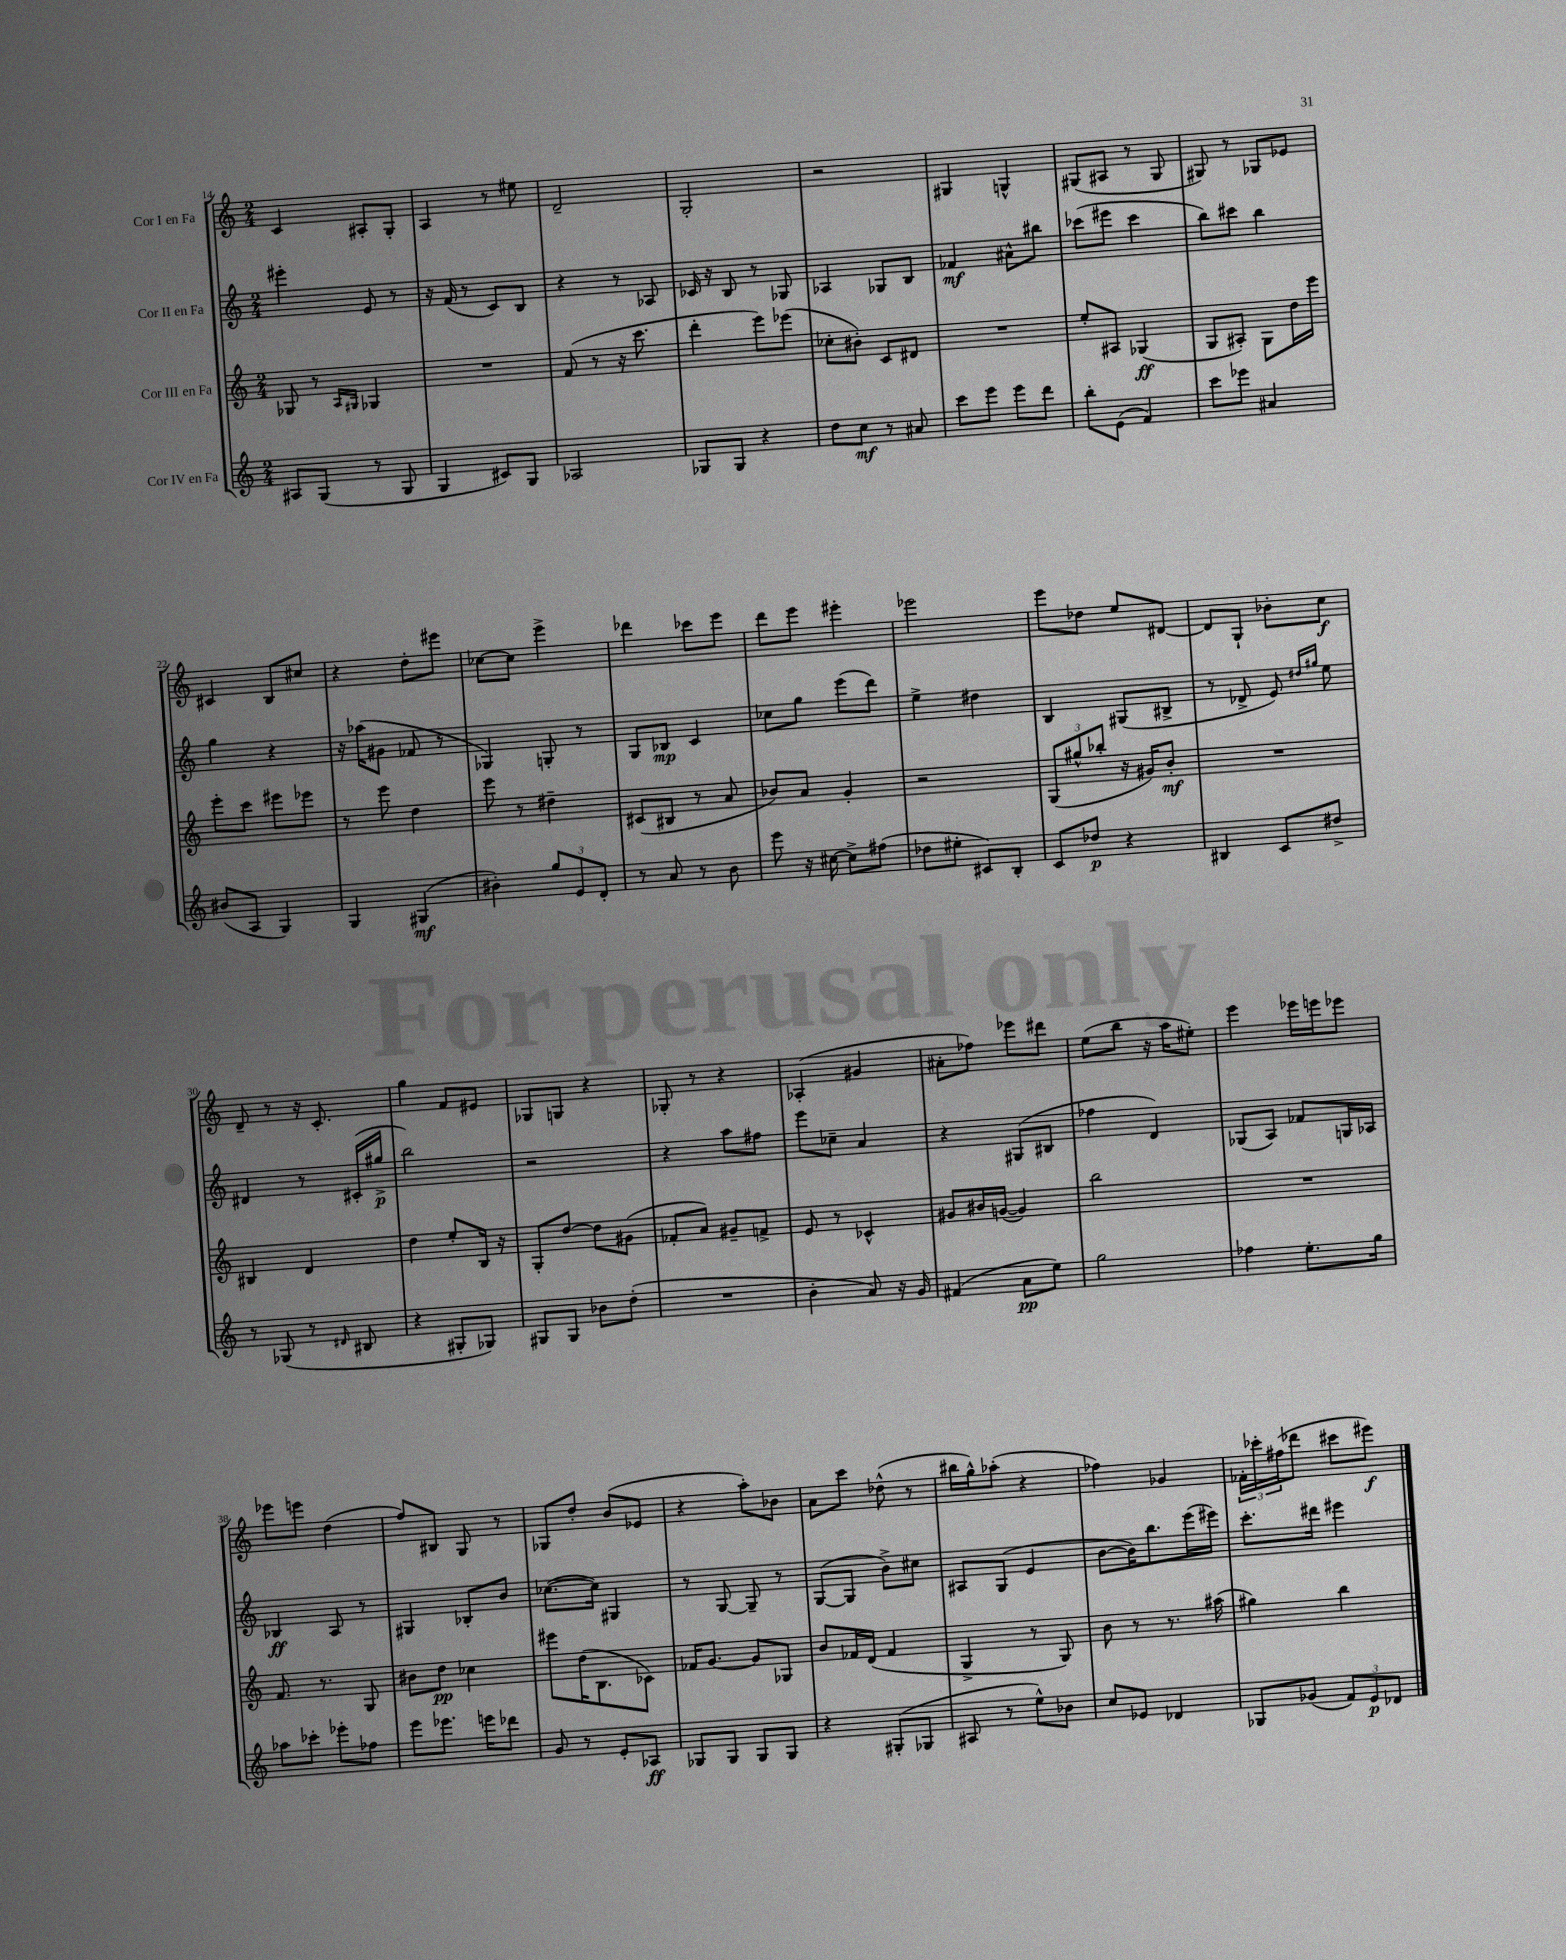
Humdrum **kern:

**kern	**kern	**kern	**kern
*staff4	*staff3	*staff2	*staff1
*clefG2	*clefG2	*clefG2	*clefG2
*k[]	*k[]	*k[]	*k[]
*M2/4	*M2/4	*M2/4	*M2/4
8A#	8G-	4eee#'	4c
(8G	8r	.	.
.	16qqA	.	.
.	16qqG#	.	.
8r	4G-	8e	8A#'
8G	.	8r	8G'
=	=	=	=
4G	2r	16r	4A
.	.	(16f	.
.	.	8r	.
8c#)	.	8c)	8r
8G	.	8B	8ee#
=	=	=	=
2A-	(8f	4r	2d~
.	8r	.	.
.	16r	8r	.
.	8.ccc	.	.
.	.	8A-	.
=	=	=	=
8G-	4ddd'	16c-	2G'
.	.	16r	.
8G-	.	8B	.
4r	8eee)	8r	.
.	(8eee-	8G-	.
=	=	=	=
8dd	8cc-'	4A-	2r
8cc	8b#')	.	.
8r	8c	8G-	.
8a#	8d#	8B	.
=	=	=	=
8ccc	2r	4f-	4G#
8eee	.	.	.
8eee	.	8a#^^	4G^^
8ddd	.	8bb#	.
=	=	=	=
8bb'	8ee'	(8ccc-	(8G#
(8e	8A#	8eee#	8A#
4f)	(4G-	4ccc-	8r
.	.	.	8G#
=	=	=	=
8ccc	8G	8bb)	8G#)
8eee-	8A#')	8ccc#	8r
4a#	8G	4bb	8G-
.	16dd	.	8e-
.	16eee	.	.
=	=	=	=
(8b#	8eee'	4gg	4c#
8A	8ccc	.	.
4G)	8eee#	4r	8B
.	8eee-	.	8cc#
=	=	=	=
4G	8r	16r	4r
.	.	(16aa-	.
.	8eee	8g#	.
(4G#	4dd	8f-	8dd'
.	.	8r	8eee#
=	=	=	=
4b#')	8eee	4G-)	[8cc-
.	8r	.	8cc-]
12gg	4dd#~	8G'	4eee^
12e	.	.	.
.	.	8r	.
12d'	.	.	.
=	=	=	=
8r	(8c#	8G	4ddd-
8a	8B#	8B-	.
8r	8r	4c	8ccc-
8b	8a	.	8eee
=	=	=	=
8eee	8b-)	8cc-	8ddd
16r	8a	8gg	8eee
[16cc#	.	.	.
8cc#^]	4g'	(8eee	4eee#'
(8ff#	.	8ddd)	.
=	=	=	=
8dd-	2r	4ee^	2eee-
8ee#'	.	.	.
8c#)	.	4dd#	.
8B'	.	.	.
=	=	=	=
8c	(12G	4B	8eee
.	12gg#^^	.	.
8dd-	.	.	8dd-
.	12bb-'	.	.
4r	16r	(8G#	8ee
.	16g#)	.	.
.	8b'	8B#^	[8d#
=	=	=	=
4B#	2r	8r	8d#]
.	.	8d-^	8G`
8c	.	8e)	8b-'
.	.	16qqdd#	.
.	.	16qqgg#	.
8dd#^	.	8ee	8cc
=	=	=	=
8r	4B#	4d#	8d~
(8G-	.	.	8r
8r	4d	8r	16r
.	.	.	8.c'
16qqd#	.	.	.
8B#	.	(16c#'	.
.	.	16gg#^	.
=	=	=	=
4r	4dd	2bb)	4gg
8G#'	8ee'	.	8f
8G-)	16B	.	8e#
.	16r	.	.
=	=	=	=
8G#	8G'	2r	8G-
8G#	[8dd	.	8G
8b-	8dd]	.	4r
(8dd'	(8g#	.	.
=	=	=	=
2r	8f-'	4r	8G-'
.	8a)	.	8r
.	8g#~	8aa	4r
.	8f^	8ff#	.
=	=	=	=
4b'	8e	8eee	(4A-'
.	8r	8cc-~	.
8a)	4c-^^	4a	4g#
16r	.	.	.
16g	.	.	.
=	=	=	=
(4f#	8g#	4r	8a#'
.	16b#	.	8ff-)
.	([16g	.	.
8a	4g])	(8G#	8eee-
8ee)	.	8B#	8ddd#
=	=	=	=
2gg	2bb	4ff-	(8ee
.	.	.	8bb
.	.	4d)	16r
.	.	.	16aa
.	.	.	8ee#')
=	=	=	=
4ff-	2r	(8G-	4eee
.	.	8A)	.
8.ee'	.	8f-	16eee-
.	.	.	16eee
.	.	16G	8eee-
16gg	.	16A-	.
=	=	=	=
8aa-	8.f	4B-	8eee-
8ccc-'	.	.	8eee
.	8.r	.	.
8eee-'	.	8A	(4dd
8ff-	8G	8r	.
=	=	=	=
8eee	8b#	4G#	8ff)
8.eee-	8dd	.	8B#
.	4cc-	8B-'	8G
16eee	.	.	.
8ddd-	.	8b	8r
=	=	=	=
8g	8eee#	([8.cc-	8G-
8r	(16dd	.	8dd'
.	8.B	16cc-])	.
8e'	.	4G#	(8b
8A-	8c-)	.	8e-
=	=	=	=
8G-	16f-	8r	4r
.	[8.g	.	.
8G-	.	[8G	.
8G-	8g]	8G~]	8aa')
8G-	8G-	8r	8b-
=	=	=	=
4r	8b	([8G	8a
.	16f-	8G]	8ccc
.	(16d	.	.
(8G#'	4f-	8b^)	(8dd-^^
8G-	.	8cc#	8r
=	=	=	=
8A#	4G^	8A#	16bb#
.	.	.	16gg^^)
8r	.	(8G	(8aa-'
8ee^^)	8r	4e	4r
8b-	8G)	.	.
=	=	=	=
8cc	8b	[8b	4ff-)
8e-	8r	16b])	.
.	.	8.bb	.
4d-	8.r	.	4g-
.	.	(16eee	.
.	(16aa#	16eee#)	.
=	=	=	=
8G-	4gg#)	8.ccc'	24f-'
.	.	.	24ccc-'
.	.	.	(24ff#
(8g-	.	.	8ddd-
.	.	16ddd#	.
12f)	4bb	4eee#	8ccc#
12e	.	.	.
.	.	.	8eee#)
12d-	.	.	.
==	==	==	==
*-	*-	*-	*-
